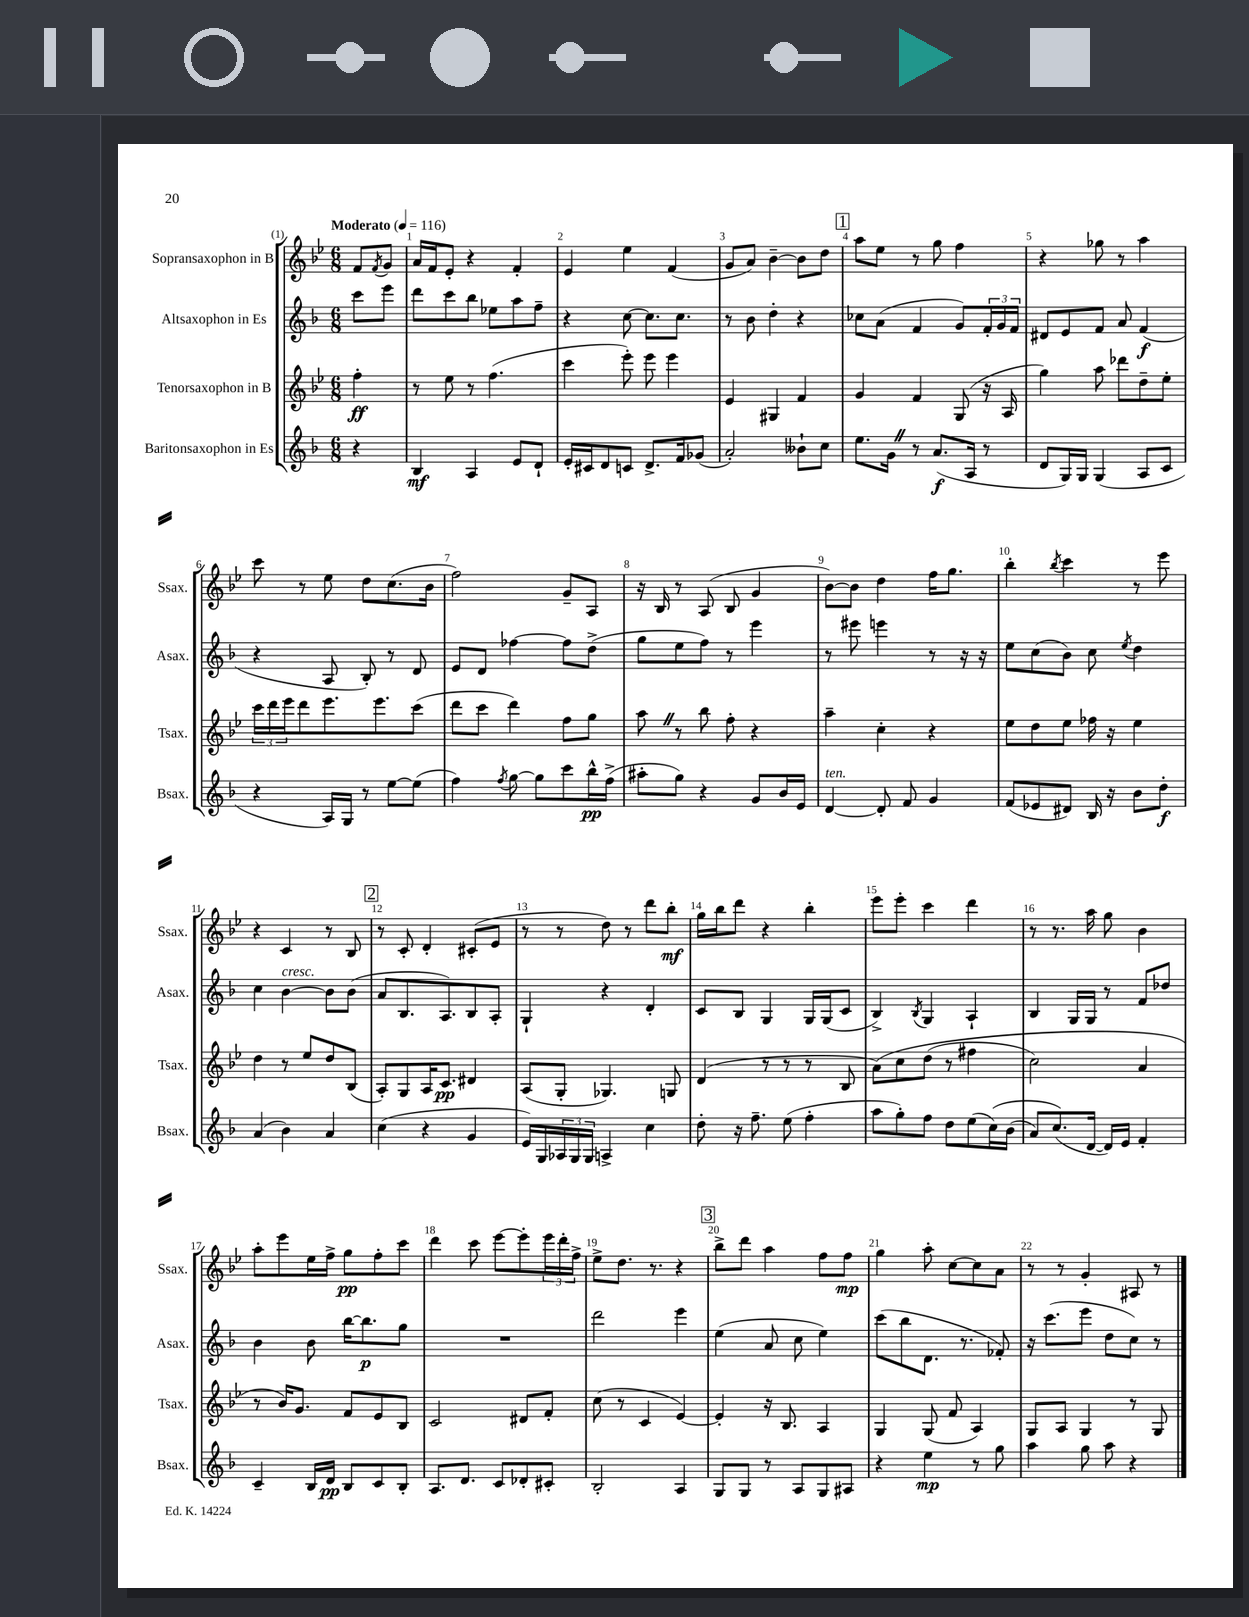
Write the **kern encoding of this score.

**kern	**dynam	**kern	**dynam	**kern	**dynam	**kern	**dynam
*part4	*part4	*part3	*part3	*part2	*part2	*part1	*part1
*staff4	*staff4	*staff3	*staff3	*staff2	*staff2	*staff1	*staff1
*I"Baritonsaxophon in Es	*	*I"Tenorsaxophon in B	*	*I"Altsaxophon in Es	*	*I"Sopransaxophon in B	*
*I'Bsax.	*	*I'Tsax.	*	*I'Asax.	*	*I'Ssax.	*
*clefG2	*	*clefG2	*	*clefG2	*	*clefG2	*
*k[b-]	*	*k[b-e-]	*	*k[b-]	*	*k[b-e-]	*
*M6/8	*	*M6/8	*	*M6/8	*	*M6/8	*
*MM116	*	*MM116	*	*MM116	*	*MM116	*
=	=	=	=	=	=	=	=
!	!	!	!	!	!	!LO:TX:a:B:t=Moderato	!
4r	.	4ff'\	ff	8ccc\L	.	8f/L	.
.	.	.	.	.	.	8qf/	.
.	.	.	.	8eee\J	.	8g/J	.
=1	=1	=1	=1	=1	=1	=1	=1
4B-/	mf	8r	.	8ddd\L	.	16a/LL	.
.	.	.	.	.	.	16f/J	.
.	.	8ee-\	.	8ccc\	.	8e-'/J	.
4A/	.	8r	.	8bb-\J	.	4r	.
.	.	(4.ff\	.	8ee-X\L	.	.	.
8e/L	.	.	.	8aa\	.	4f'/	.
8d`/J	.	.	.	8ff~\J	.	.	.
=2	=2	=2	=2	=2	=2	=2	=2
16e'/LL	.	4ccc\	.	4r	.	4e-/	.
16c#X/J	.	.	.	.	.	.	.
8d/	.	.	.	.	.	.	.
8cn/J	.	8eee-'\)	.	[8cc\	.	4ee-\	.
8.d^/L	.	8eee-\	.	8.cc\L]	.	.	.
.	.	4eee-\	.	.	.	(4f/	.
16f/k	.	.	.	8.cc\J	.	.	.
(8g-X/J	.	.	.	.	.	.	.
=3	=3	=3	=3	=3	=3	=3	=3
2a'/)	.	4e-/	.	8r	.	8g/L	.
.	.	.	.	8b-\	.	8a/J)	.
.	.	4G#X/	.	4dd'\	.	[4b-~\	.
8b--X`\L	.	4f/	.	4r	.	8b-\L]	.
8cc\J	.	.	.	.	.	8dd\J	.
!!LO:REH:place=s1:t=1
=4	=4	=4	=4	=4	=4	=4	=4
8.ee\L	.	4g/	.	8cc-X\L	.	8aa\L	.
.	.	.	.	(8a\J	.	8ee-\J	.
16gZ\Jk	.	.	.	.	.	.	.
8r	.	4f/	.	4f/	.	8r	.
(8.a/L	f	.	.	.	.	8gg\	.
.	.	(8G/	.	8g/L)	.	4ff\	.
16A/Jk	.	.	.	.	.	.	.
8r	.	16r	.	24f'/L	.	.	.
.	.	.	.	24g/	.	.	.
.	.	16A/	.	.	.	.	.
.	.	.	.	24f/JJ	.	.	.
=5	=5	=5	=5	=5	=5	=5	=5
8d/L	.	4gg\)	.	8d#X/L	.	4r	.
16G/L)	.	.	.	8e/	.	.	.
16G/JJ	.	.	.	.	.	.	.
(4G/	.	8aa\	.	8f/J	.	8gg-X\	.
.	.	8ddd-X\L	.	8a/	.	8r	.
8A/L	.	8dd~\	.	(4f/	f	4aa\	.
8c/J	.	8ee-'\J	.	.	.	.	.
!!LO:LB:g=z
=6	=6	=6	=6	=6	=6	=6	=6
4r	.	24ccc\LL	.	4r	.	8ccc\	.
.	.	24ddd\	.	.	.	.	.
.	.	24eee-\J	.	.	.	.	.
.	.	8ddd\	.	.	.	8r	.
16A/LL)	.	8.eee-\	.	8A/	.	8ee-\	.
16G/JJ	.	.	.	.	.	.	.
8r	.	.	.	8B-'/)	.	8dd\L	.
.	.	8.eee-\	.	.	.	.	.
[8ee\L	.	.	.	8r	.	(8.cc\	.
(8ee\J]	.	(8ccc\J	.	8d/	.	.	.
.	.	.	.	.	.	16b-\Jk	.
=7	=7	=7	=7	=7	=7	=7	=7
4ff\)	.	8ddd\L	.	8e/L	.	2ff\)	.
.	.	8ccc\J	.	8d/J	.	.	.
8qff/	.	.	.	.	.	.	.
[8gg\	.	4ddd\)	.	[4ff-X\	.	.	.
8gg\L]	.	.	.	.	.	.	.
8ccc\	.	8ff\L	.	8ff-\L]	.	8g~/L	.
16bb-^^\L	pp	8gg\J	.	(8dd^\J	.	8A/J	.
(16ff^\JJ	.	.	.	.	.	.	.
=8	=8	=8	=8	=8	=8	=8	=8
8aa#X'\L	.	8aaZ\	.	8gg\L	.	16r	.
.	.	.	.	.	.	16B-/	.
8gg\J)	.	8r	.	8ee\	.	8r	.
4r	.	8bb-\	.	8ff\J)	.	(8A/	.
.	.	8ff'\	.	8r	.	8B-/	.
8g/L	.	4r	.	4eee\	.	4g/	.
16b-/L	.	.	.	.	.	.	.
16e/JJ	.	.	.	.	.	.	.
=9	=9	=9	=9	=9	=9	=9	=9
!LO:TX:a:i:t=ten.	!	!	!	!	!	!	!
[4d/	.	4aa~\	.	8r	.	[8b-\L)	.
.	.	.	.	8eee#X\	.	8b-\J]	.
8d'/]	.	4cc'\	.	4eeen\	.	4dd\	.
8f/	.	.	.	.	.	.	.
4g/	.	4r	.	8r	.	16ff\KL	.
.	.	.	.	.	.	8.gg\J	.
.	.	.	.	16r	.	.	.
.	.	.	.	16r	.	.	.
=10	=10	=10	=10	=10	=10	=10	=10
(8f/L	.	8ee-\L	.	8ee\L	.	4bb-'\	.
8e-X/	.	8dd\	.	(8cc\	.	.	.
.	.	.	.	.	.	8qbb-/	.
8d#X/J)	.	8ee-\J	.	8b-\J)	.	4ccc\	.
16B-/	.	16ff-X\	.	8cc\	.	.	.
16r	.	16r	.	.	.	.	.
.	.	.	.	8qee/	.	.	.
8b-\L	.	4ee-\	.	4dd\	.	8r	.
8dd'\J	f	.	.	.	.	8eee-\	.
!!LO:LB:g=z
=11	=11	=11	=11	=11	=11	=11	=11
(4a/	.	4dd\	.	4cc\	.	4r	.
!	!	!	!	!LO:TX:a:i:t=cresc.	!	!	!
4b-\)	.	8r	.	[4b-\	.	4c/	.
.	.	8ee-/L	.	.	.	.	.
4a/	.	8dd/	.	8b-\L]	.	8r	.
.	.	(8B-/J	.	(8b-\J	.	8B-/	.
!!LO:REH:place=s1:t=2
=12	=12	=12	=12	=12	=12	=12	=12
(4cc\	.	8A'/L)	.	8a/L	.	8r	.
.	.	8G/	.	8.B-/	.	8c'/	.
4r	.	16A/K	.	.	.	4d'/	.
.	.	8.c/J	pp	8.A/)	.	.	.
4g/	.	4d#X/	.	8B-/	.	(8c#X'/L	.
.	.	.	.	8A'/J	.	8e-/J	.
=13	=13	=13	=13	=13	=13	=13	=13
16e/LL)	.	(8A/L	.	4G`/	.	8r	.
16G/	.	.	.	.	.	.	.
24A-X/	.	8G'/J	.	.	.	8r	.
24G/	.	.	.	.	.	.	.
24G/JJ	.	.	.	.	.	.	.
4An^/	.	4.G-X/)	.	4r	.	8dd\)	.
.	.	.	.	.	.	8r	.
4cc\	.	.	.	4d'/	.	8ddd\L	.
.	.	8Gn/	.	.	.	8bb-'\J	mf
=14	=14	=14	=14	=14	=14	=14	=14
8dd'\	.	(4d/	.	8c/L	.	16gg\LL	.
.	.	.	.	.	.	16bb-\J	.
16r	.	.	.	8B-/J	.	8ddd\J	.
8.ff~\	.	.	.	.	.	.	.
.	.	8r	.	4G/	.	4r	.
(8ee\	.	8r	.	.	.	.	.
4ff'\	.	8r	.	16G/LL	.	4bb-'\	.
.	.	.	.	(16G/J	.	.	.
.	.	8B-/	.	8c/J	.	.	.
=15	=15	=15	=15	=15	=15	=15	=15
8aa\L	.	(8a\L)	.	4B-^/)	.	8eee-\L	.
8gg'\)	.	8cc\	.	.	.	8eee-'\J	.
.	.	.	.	8qB-/	.	.	.
8ff\J	.	(8dd\J	.	4G/	.	4ccc\	.
8dd\L	.	8r	.	.	.	.	.
(8ee\	.	4ff#X\	.	4A`/	.	4ddd\	.
(16cc\L)	.	.	.	.	.	.	.
(16b-\JJ	.	.	.	.	.	.	.
=16	=16	=16	=16	=16	=16	=16	=16
8a/L)	.	2cc\)	.	4B-/	.	8r	.
(8.cc/)	.	.	.	.	.	8.r	.
.	.	.	.	16G/LL	.	.	.
[16d/Jk	.	.	.	16G/JJ	.	16aa\	.
16d/LL])	.	.	.	8r	.	8gg\	.
16e/JJ	.	.	.	.	.	.	.
4f'/	.	4a/	.	8f/L	.	4b-\	.
.	.	.	.	8dd-X/J	.	.	.
!!LO:LB:g=z
=17	=17	=17	=17	=17	=17	=17	=17
4c~/	.	8r	.	4b-\	.	8aa'\L	.
.	.	16b-/KL)	.	.	.	8eee-\	.
.	.	8.g/J	.	.	.	.	.
16B-/LL	.	.	.	8b-\	.	16ee-\L	.
16d/JJ	pp	.	.	.	.	16ff^\JJ	.
8B-/L	.	8f/L	.	[16bb-\KL	.	8gg\L	pp
.	.	.	.	8.bb-\]	p	.	.
8c/	.	8e-/	.	.	.	8ff'\	.
8B-'/J	.	8B-/J	.	8gg\J	.	8ccc\J	.
=18	=18	=18	=18	=18	=18	=18	=18
8.A/L	.	2c/	.	2.r	.	4ddd\	.
8.d/J	.	.	.	.	.	.	.
.	.	.	.	.	.	8ccc\	.
8c/L	.	.	.	.	.	[8eee-\L	.
8d-X'/	.	8d#X/L	.	.	.	8eee-'\]	.
8c#X'/J	.	8f'/J	.	.	.	24eee-\L	.
.	.	.	.	.	.	24ddd'\	.
.	.	.	.	.	.	24ff^\JJ	.
=19	=19	=19	=19	=19	=19	=19	=19
2B-'/	.	(8cc\	.	2ddd\	.	8ee-^\L	.
.	.	8r	.	.	.	8.dd\J	.
.	.	4c/	.	.	.	.	.
.	.	.	.	.	.	8.r	.
4A/	.	[4e-/)	.	4eee\	.	4r	.
!!LO:REH:place=s1:t=3
=20	=20	=20	=20	=20	=20	=20	=20
8G/L	.	4e-'/]	.	(4ee\	.	8bb-^\L	.
8G/J	.	.	.	.	.	8ddd\J	.
8r	.	16r	.	8a/	.	4aa\	.
.	.	8.B-/	.	.	.	.	.
8A/L	.	.	.	8cc\	.	.	.
8G/	.	4A/	.	4ee\)	.	8ff\L	.
8A#X/J	.	.	.	.	.	8ff\J	mp
=21	=21	=21	=21	=21	=21	=21	=21
4r	.	4G/	.	(8ccc\L	.	4gg\	.
.	.	.	.	8bb-\	.	.	.
4ee\	mp	(8G/	.	8.d\J	.	8aa'\	.
.	.	8f/	.	.	.	[8cc\L	.
.	.	.	.	8.r	.	.	.
8r	.	4A/)	.	.	.	8cc\]	.
8gg\	.	.	.	8f-X'/)	.	8a\J	.
=22	=22	=22	=22	=22	=22	=22	=22
4aa\	.	8G/L	.	16r	.	8r	.
.	.	.	.	(8.ccc\L	.	.	.
.	.	8A/J	.	.	.	8r	.
8gg\	.	4G/	.	8eee\J	.	4g'/	.
8aa\	.	.	.	8dd\L	.	.	.
4r	.	8r	.	8cc\J)	.	8A#X/	.
.	.	8G/	.	8r	.	8r	.
==	==	==	==	==	==	==	==
*-	*-	*-	*-	*-	*-	*-	*-
